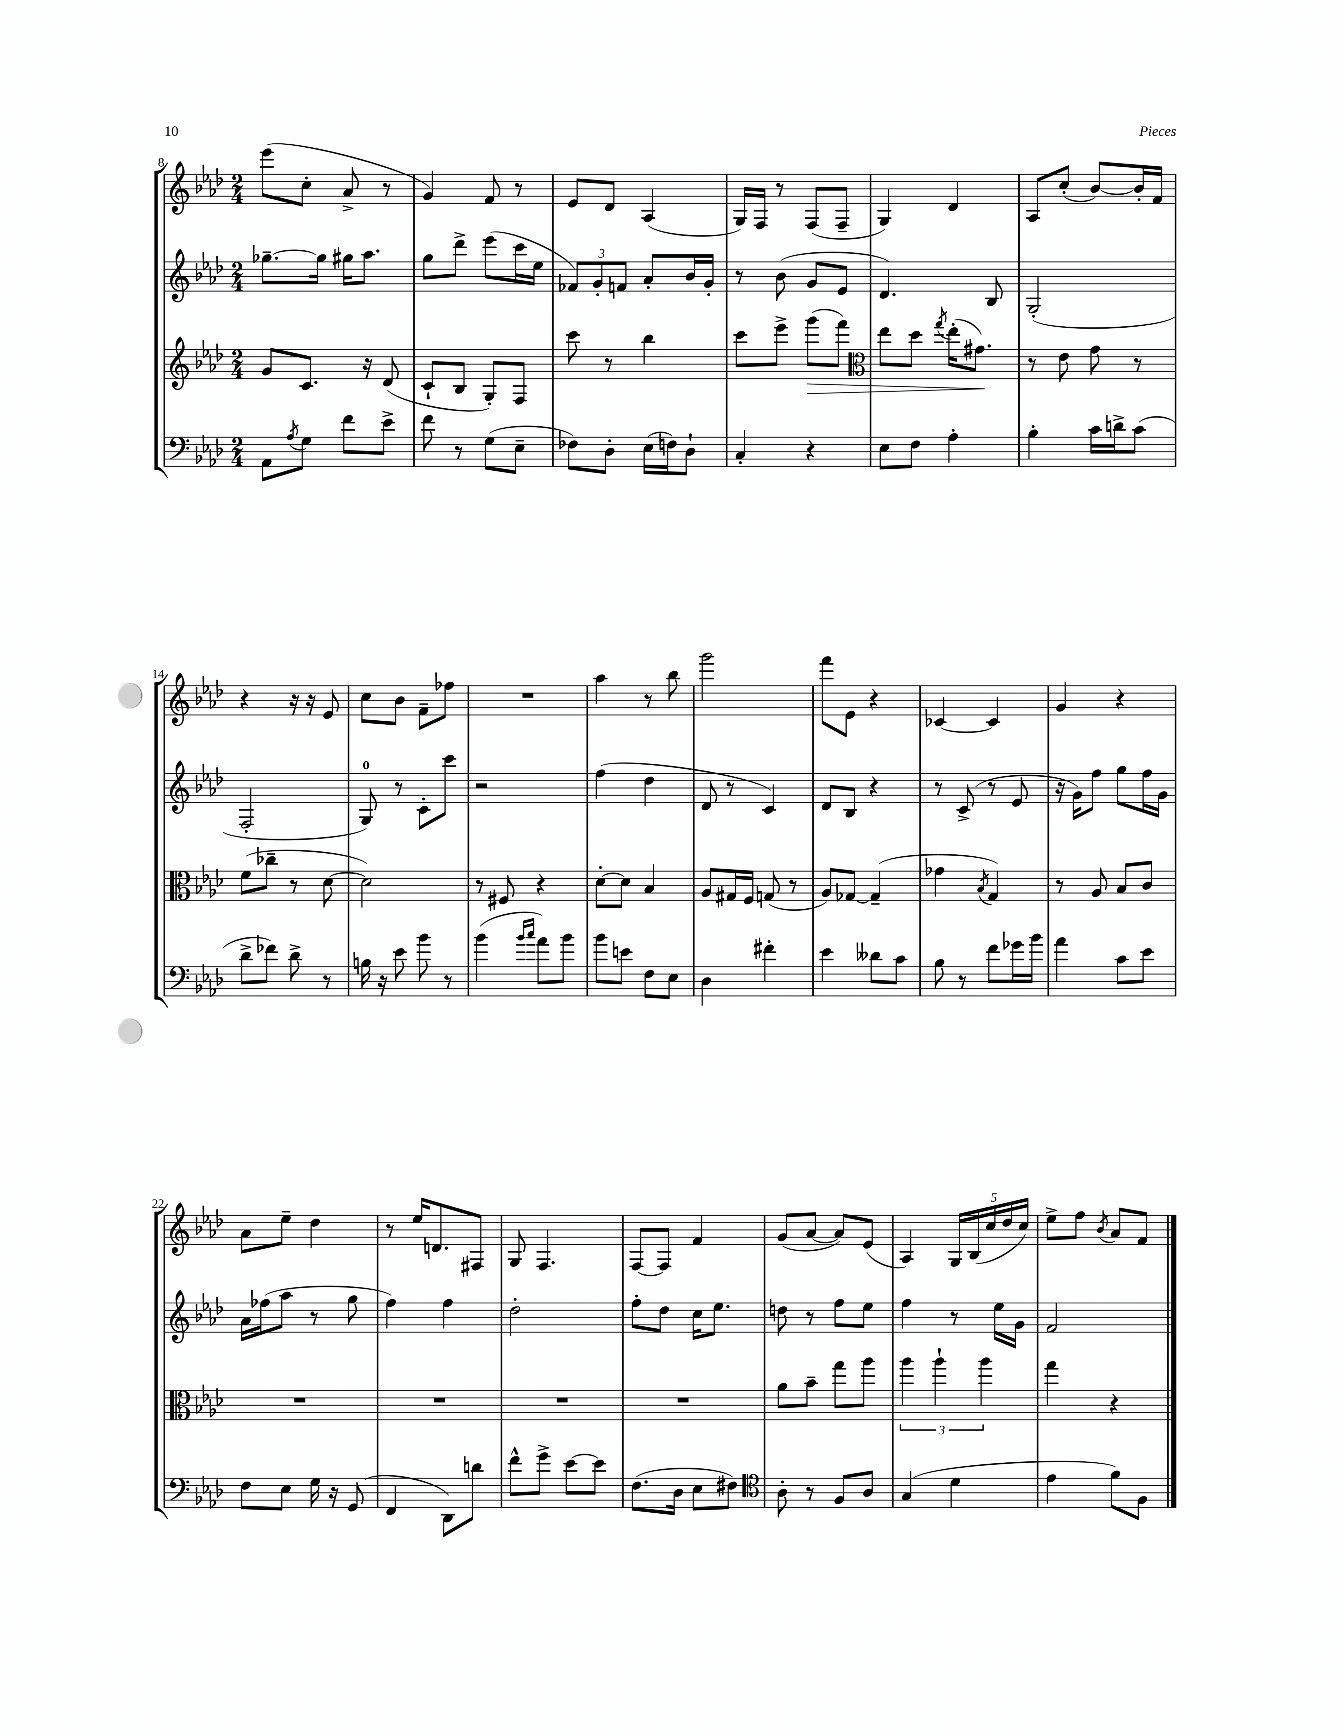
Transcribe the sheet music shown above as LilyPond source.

<<
\new StaffGroup <<
\new Staff = "s0" {
    \clef treble \key aes \major \numericTimeSignature \time 2/4
    ees'''8( c''8-. aes'8-> r8 |
    g'4) f'8 r8 |
    ees'8 des'8 aes4( |
    g16) f16 r8 f8( f8-- |
    g4) des'4 |
    aes8 c''8-.( bes'8~) bes'16-. f'16 |
    r4 r16 r16 ees'8 |
    c''8 bes'8 f'8-- fes''8 |
    R2 |
    aes''4 r8 bes''8 |
    g'''2 |
    f'''8 ees'8 r4 |
    ces'4~ ces'4 |
    g'4 r4 |
    aes'8 ees''8-- des''4 |
    r8 ees''16 d'8. fis8 |
    g8 f4. |
    f8~ f8 f'4 |
    g'8( aes'8~ aes'8) ees'8( |
    aes4) \tuplet 5/4 { g16 bes16( c''16 des''16 c''16) } |
    ees''8-> f''8 \acciaccatura { bes'8 } aes'8 f'8 \bar "|." |
}
\new Staff = "s1" {
    \clef treble \key aes \major \numericTimeSignature \time 2/4
    ges''8.~-- ges''16 gis''16 aes''8. |
    g''8 des'''8-> ees'''8( c'''16 ees''16 |
    \tuplet 3/2 { fes'8) g'8-. f'8 } aes'8-. bes'16 g'16-. |
    r8 bes'8( g'8 ees'8 |
    des'4.) bes8 |
    g2-.( |
    f2-. |
    g8-0) r8 c'8-. c'''8 |
    r2 |
    f''4( des''4 |
    des'8 r8 c'4) |
    des'8 bes8 r4 |
    r8 c'8->( r8 ees'8 |
    r16 g'16) f''8 g''8 f''16 g'16 |
    aes'16 fes''16( aes''8 r8 g''8 |
    f''4) f''4 |
    des''2-. |
    f''8-. des''8 c''16 ees''8. |
    d''8 r8 f''8 ees''8 |
    f''4 r8 ees''16 g'16 |
    f'2 \bar "|." |
}
\new Staff = "s2" {
    \clef treble \key aes \major \numericTimeSignature \time 2/4
    g'8 c'8. r16 des'8( |
    c'8-! bes8 g8-.) f8 |
    c'''8 r8 bes''4 |
    c'''8 ees'''8-> g'''8\>( f'''8) |
    \clef alto ees''8 des''8 \acciaccatura { g''8 } ees''16-.( gis'8.\!) |
    r8 ees'8 g'8 r8 |
    f'8( ces''8-- r8 des'8~ |
    des'2) |
    r8 fis8 r4 |
    des'8~-. des'8 bes4 |
    aes8 gis16 f16 g8( r8 |
    aes8) ges8~ ges4--( |
    ges'4 \acciaccatura { bes8 } g4) |
    r8 aes8 bes8 c'8 |
    R2 |
    R2 |
    R2 |
    R2 |
    aes'8 bes'8-- g''8 aes''8 |
    \tuplet 3/2 { aes''4 aes''4-! aes''4 } |
    g''4 r4 \bar "|." |
}
\new Staff = "s3" {
    \clef bass \key aes \major \numericTimeSignature \time 2/4
    aes,8 \acciaccatura { aes8 } g8 f'8 ees'8-> |
    f'8 r8 g8( ees8-- |
    fes8) des8-. ees16( f16) des8-! |
    c4-. r4 |
    ees8 f8 aes4-. |
    bes4-. c'16 d'16-> c'8( |
    des'8-> fes'8) des'8-> r8 |
    b16 r16 ees'8 bes'8 r8 |
    bes'4( \grace { bes'16 c''16 } aes'8) bes'8 |
    bes'8 e'8 f8 ees8 |
    des4 fis'4-. |
    ees'4 deses'8 c'8 |
    bes8 r8 f'8 ges'16 bes'16 |
    aes'4 c'8 ees'8 |
    f8 ees8 g16 r16 g,8( |
    f,4 des,8) d'8 |
    f'8-^ g'8-> ees'8~ ees'8 |
    f8.( des16 ees8 fis8) |
    \clef tenor aes8-. r8 f8 aes8 |
    g4( des'4 |
    ees'4 f'8) f8 \bar "|." |
}
>>
>>
\layout { \context { \Score currentBarNumber = #8 } }
